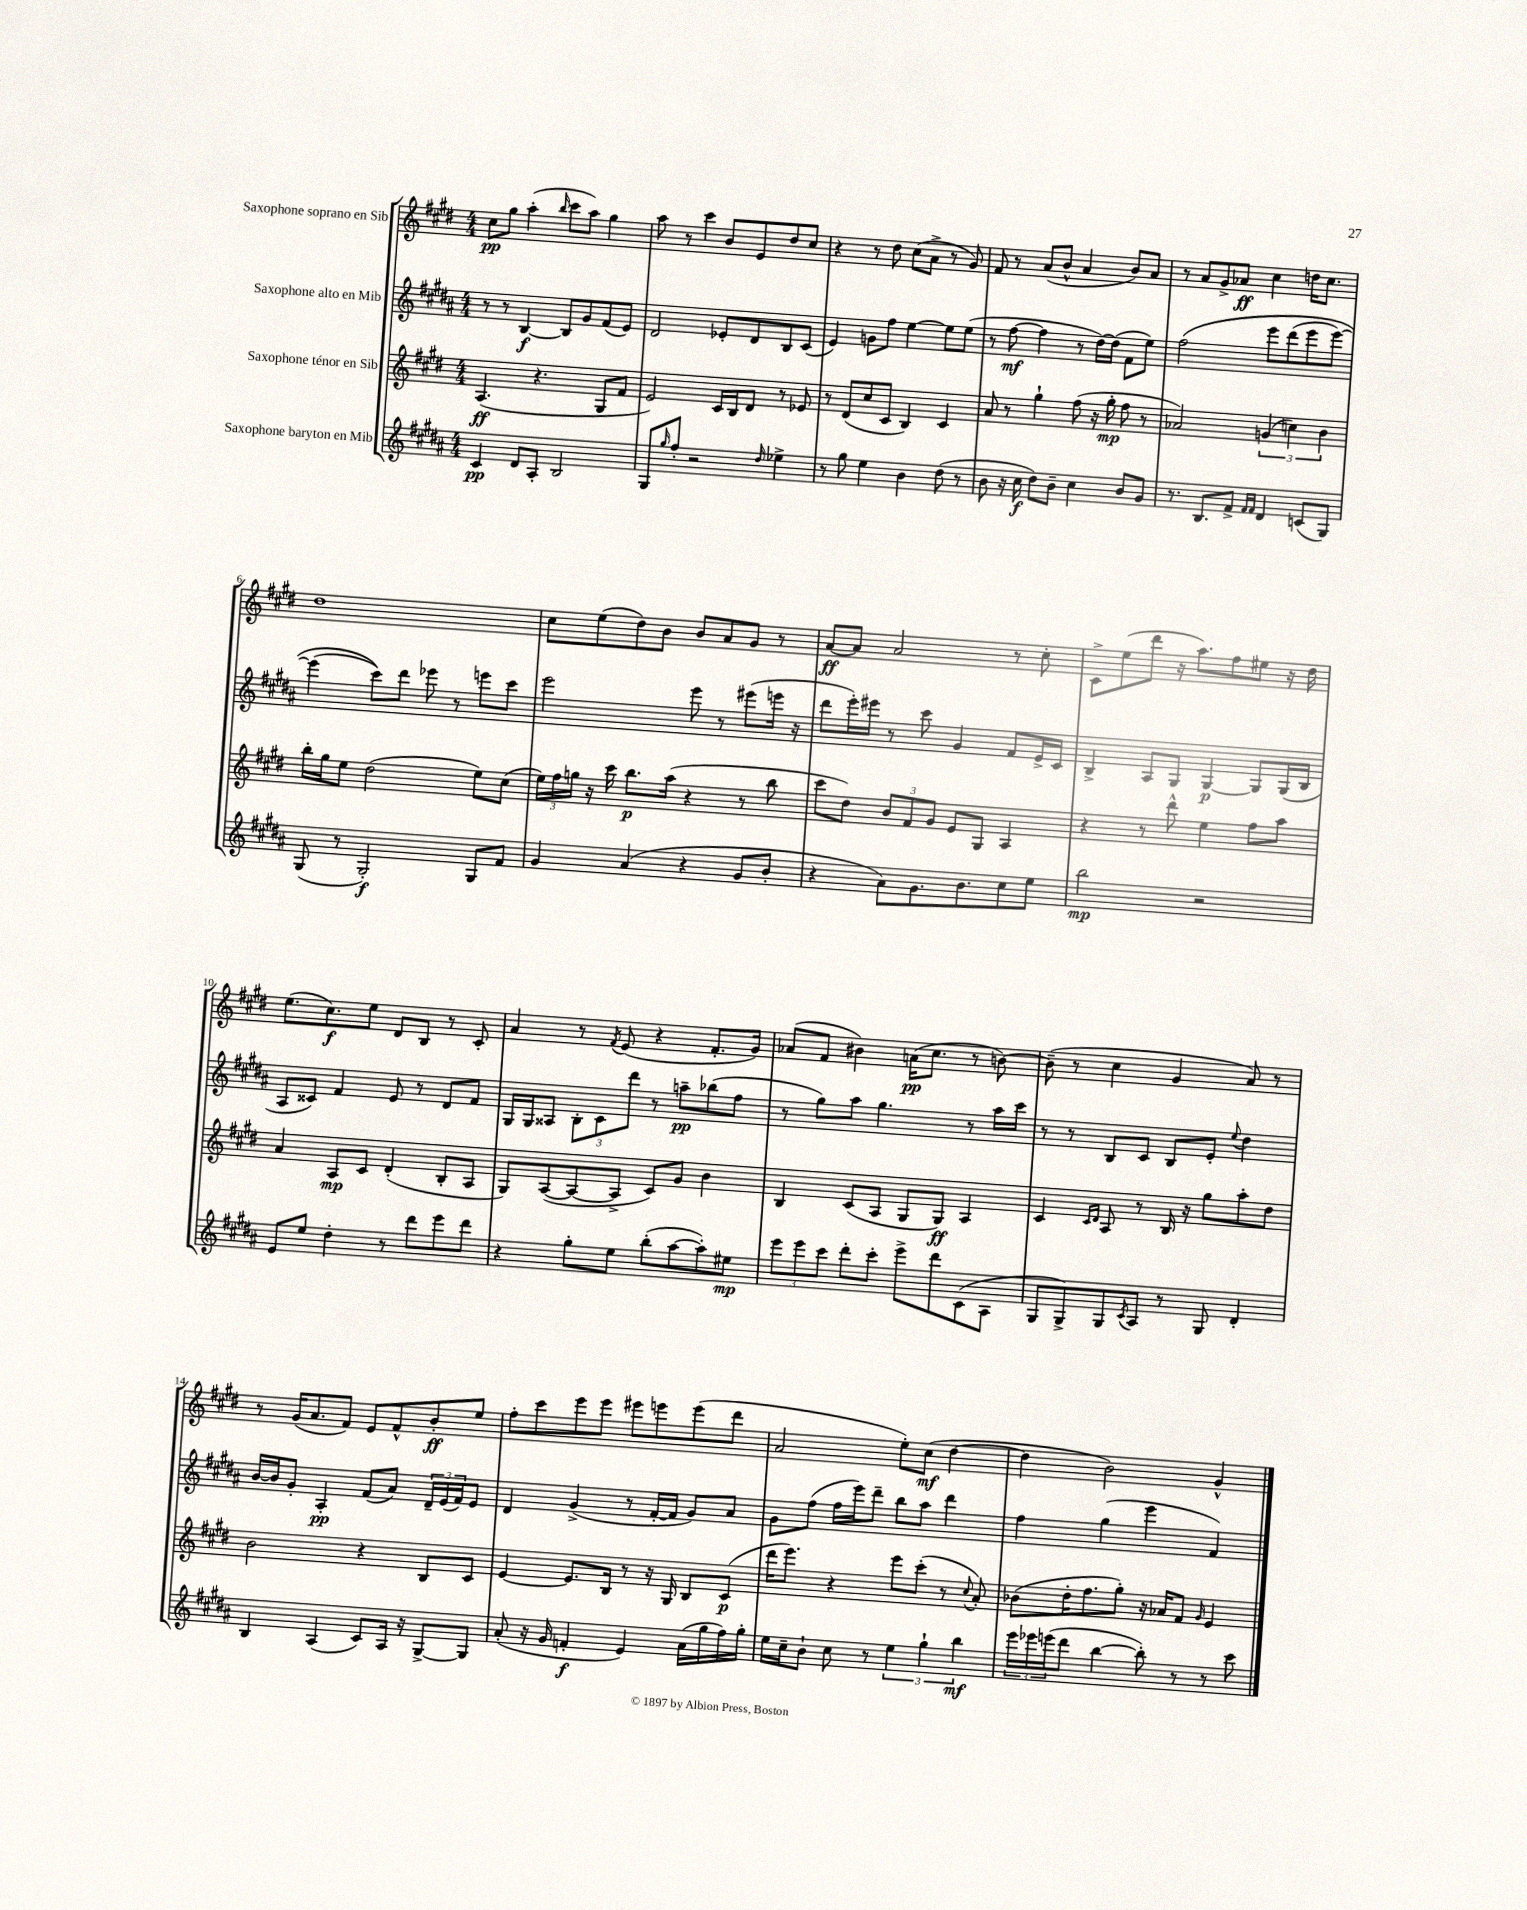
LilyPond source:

<<
\new StaffGroup <<
\new Staff = "s0" \with { instrumentName = "Saxophone soprano en Sib" } {
    \clef treble \key e \major \numericTimeSignature \time 4/4
    cis''8\pp gis''8 a''4-.( \grace { b''16 } cis'''8 a''8) gis''4 |
    a''8 r8 cis'''4 b'8 e'8 dis''8 cis''8 |
    r4 r8 dis''8 cis''8( a'8-> r8 gis'8) |
    fis'8 r8 a'8( b'8-^ a'4 b'8) a'8 |
    r8 a'8 gis'8-> aes'8\ff cis''4 d''16 cis''8. |
    dis''1 |
    cis''8 e''8( dis''8) b'8 b'8 a'8 gis'8 r8 |
    a'8~\ff a'8 a'2 r8 cis''8-. |
    cis'8-> e''8( dis'''8 r16 a''8.) fis''8 eis''8 r16 dis''16 |
    e''8.( cis''8.\f) e''8 dis'8 b8 r8 cis'8-. |
    a'4 r8 \acciaccatura { fis'8 } e'8( r4 fis'8.-. gis'16) |
    aes'8( fis'8 bis'4) a'16\pp( cis''8. r8 b'8~) |
    b'8--( r8 cis''4 gis'4 a'8) r8 |
    r8 gis'16( a'8. fis'8) e'8 fis'8-^ b'8-.\ff e''8 |
    fis''8-. cis'''8 e'''8 e'''8 eis'''8 e'''8 e'''8( dis'''8 |
    a'2 e''8-.) cis''8\mf( dis''4~ |
    dis''4 b'2) gis'4-^ \bar "|." |
}
\new Staff = "s1" \with { instrumentName = "Saxophone alto en Mib" } {
    \clef treble \key b \major \numericTimeSignature \time 4/4
    r8 r8 b4~\f b8 gis'8 fis'8( e'8) |
    dis'2 ees'8-. dis'8 b8 cis'8( |
    e'4) g'8 fis''8 e''4~ e''8 e''8( |
    r8 fis''8~\mf fis''4 r8 dis''16~) dis''16( fis'8 e''8) |
    fis''2\( e'''8 dis'''8( e'''8 e'''8~) |
    e'''4( cis'''8)\) dis'''8 ees'''8 r8 e'''8 cis'''8 |
    e'''2 e'''8 r8 eis'''8( e'''16 r16 |
    dis'''8 e'''16-.) eis'''16 r8 cis'''8 gis'4 fis'8 e'16-> cis'16 |
    b4-> ais8 gis8 gis4~\p gis8 gis16( b16 |
    ais8 cisis'8) fis'4 e'8 r8 dis'8 fis'8 |
    gis16 gis16 aisis8 \tuplet 3/2 { b8-. cis'8 dis'''8 } r8 a''8--\pp bes''8( fis''8 |
    r8 gis''8) ais''8 gis''4. r8 ais''16 cis'''16 |
    r8 r8 b8 cis'8 b8 e'8-. \appoggiatura { e''8 } dis''4 |
    b'16~ b'16 gis'8-. ais4-.\pp fis'8( ais'8) \tuplet 3/2 { dis'16-- e'16( fis'16) } e'8 |
    dis'4 gis'4->( r8 fis'16~-. fis'16 gis'8) ais'8 |
    gis'8 fis''8( fis''16 e'''16) dis'''8-- b''8 ais''8 dis'''4 |
    fis''4 gis''4( e'''4 fis'4) \bar "|." |
}
\new Staff = "s2" \with { instrumentName = "Saxophone ténor en Sib" } {
    \clef treble \key e \major \numericTimeSignature \time 4/4
    a4.\ff( r4. gis8 fis'8 |
    e'2) cis'16 b16 dis'8 r8 ees'8 |
    r8 dis'8( cis''8 cis'8 b4) cis'4 |
    a'8 r8 gis''4-! fis''8( r16 gis''16-.\mp fis''8 r8 |
    aes'2) \tuplet 3/2 { g'4( c''4) b'4 } |
    b''16-. gis''16 e''8 dis''2( e''8) cis''8( |
    \tuplet 3/2 { e''16) fis''16 g''16 } r16 cis'''16 b''8.\p a''16( r4 r8 b''8 |
    cis'''8 dis''8) \tuplet 3/2 { b'8 fis'8 gis'8 } e'8 gis8 a4 |
    r4 r8 dis'''8-^ e''4 fis''8 a''8 |
    a'4 a8\mp cis'8 dis'4-.( b8-. a8 |
    gis8) a8~( a8~ a8-> cis'8) gis'8 b'4 |
    b4 cis'8( a8 gis8 gis8\ff) a4 |
    cis'4 \grace { cis'16 dis'16 } a8 r8 b16 r16 gis''8 a''8-. dis''8 |
    b'2 r4 b8 cis'8 |
    e'4~ e'8. b16 r8 r16 gis16 b8 cis'8\p( |
    dis'''16 e'''8.) r4 e'''8 cis'''8-.( r8 \appoggiatura { cis''8 } a'8-.) |
    bes'8( dis''16-. fis''8. gis''8-.) r16 aes'16 fis'8 \grace { gis'16 } e'4 \bar "|." |
}
\new Staff = "s3" \with { instrumentName = "Saxophone baryton en Mib" } {
    \clef treble \key b \major \numericTimeSignature \time 4/4
    cis'4\pp dis'8 ais8-. b2 |
    gis8 \grace { gis''16 } fis''8-. r2 \grace { dis''16 } ees''4-> |
    r8 gis''8 e''4 b'4 dis''8( r8 |
    b'8 r16 cis''16\f dis''8) b'8-- cis''4 b'8 gis'8 |
    r8. b8. fis'8-> \grace { fis'16 fis'16 } dis'4 c'8( gis8) |
    gis8( r8 gis2-.\f) gis8 fis'8 |
    gis'4 ais'4( r4 gis'8 b'8-. |
    r4 ais'8) gis'8. b'8. cis''8 e''8 |
    b''2\mp r2 |
    e'8 e''8 dis''4-. r8 dis'''8 e'''8 dis'''8 |
    r4 gis''8-. e''8 b''8-.( ais''8~ ais''8-.) eis''8\mp |
    \tuplet 3/2 { e'''8 e'''8 cis'''8 } dis'''8-. cis'''8-. e'''8-> dis'''8 cis'8( ais8 |
    gis8 gis8->) gis8 \acciaccatura { cis'8 } ais8 r8 gis8 dis'4-. |
    b4 ais4( cis'8) ais16 r16 gis8~-> gis8 |
    ais'8-.( r16 gis'16 f'4-.\f e'4) ais'16( gis''16 fis''16) gis''16-. |
    e''16 cis''16-- b'8-! cis''8 r8 \tuplet 3/2 { e''4 gis''4-! b''4\mf } |
    \tuplet 3/2 { e'''16 ees'''16 e'''16( } dis'''8 b''4~ b''8-.) r8 r8 cis'''8 \bar "|." |
}
>>
>>
